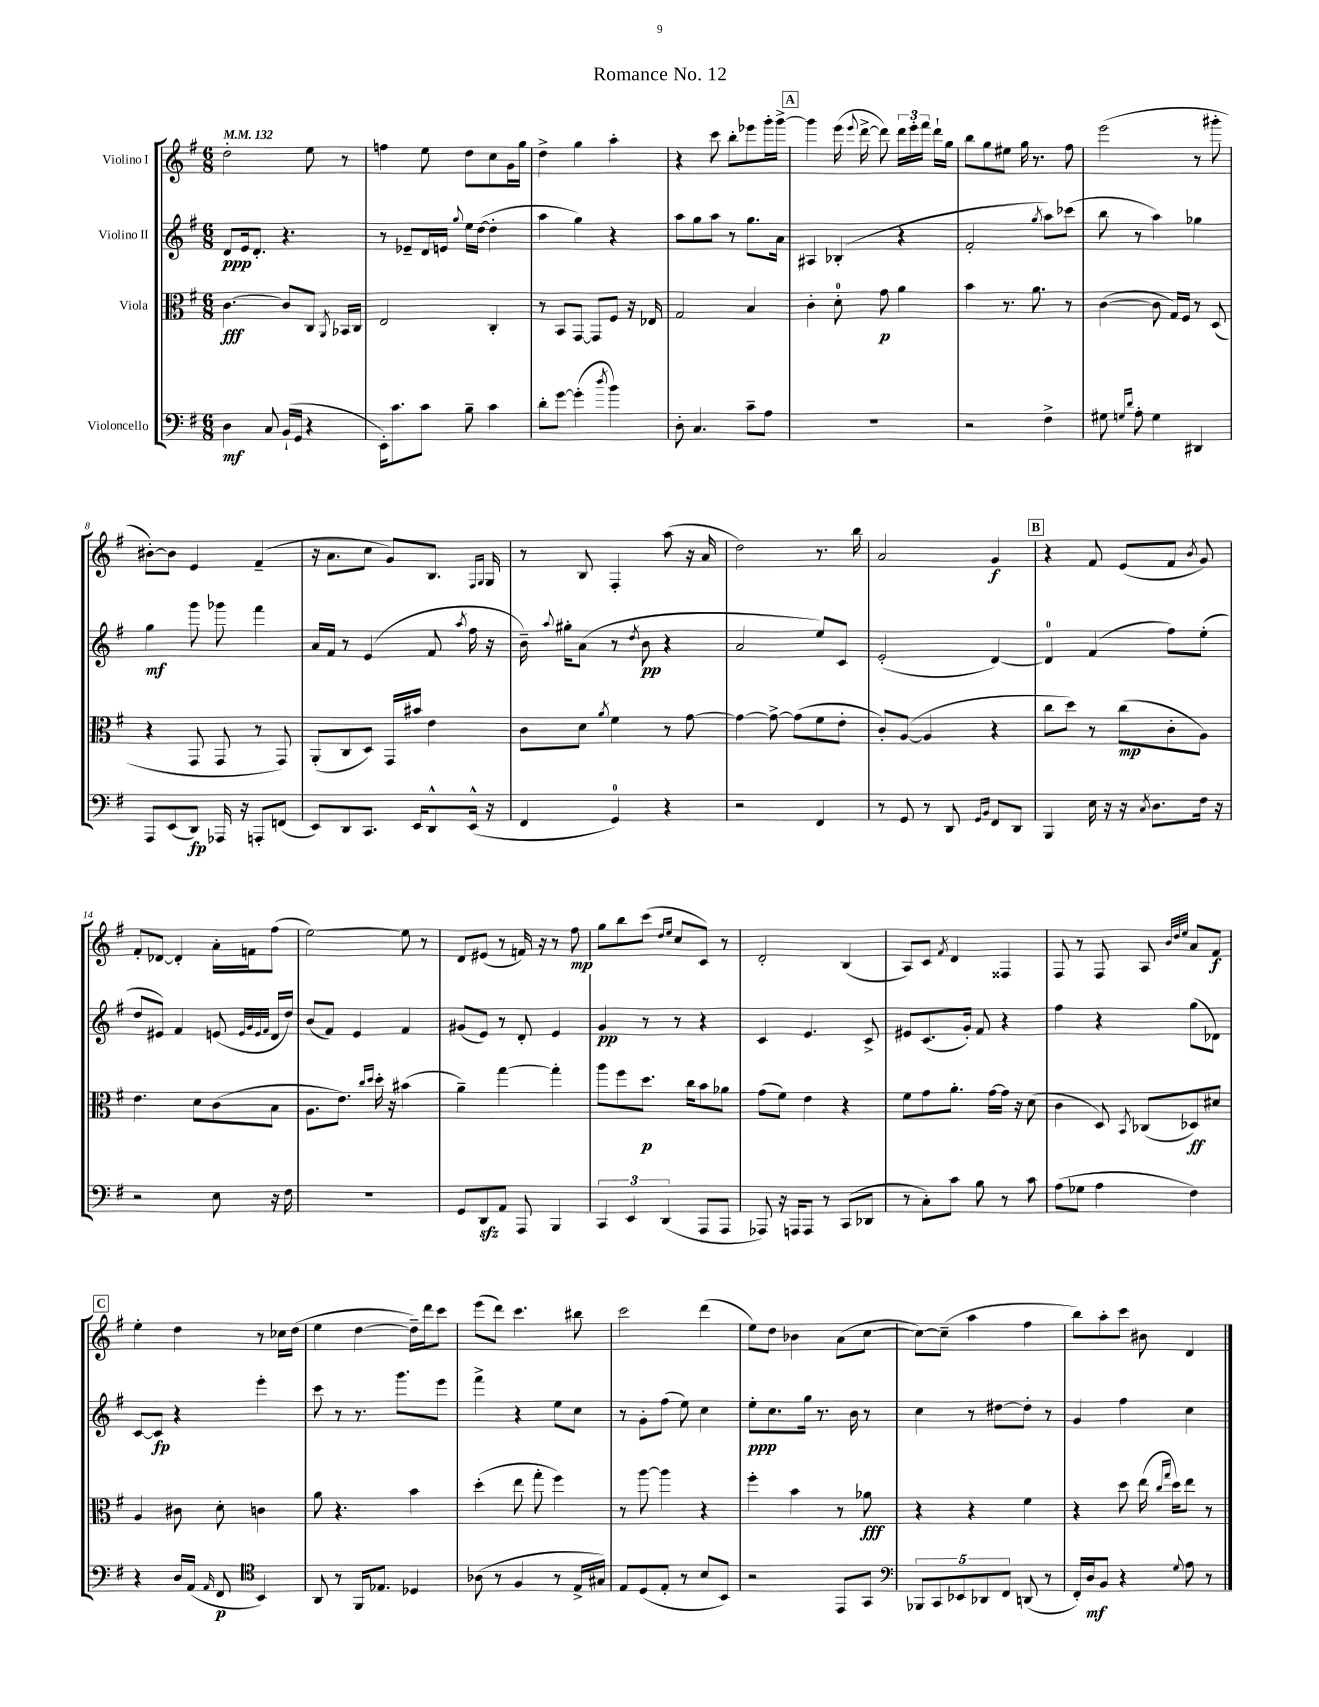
\header { title = "Romance No. 12" }
<<
\new StaffGroup <<
\new Staff = "s0" \with { instrumentName = "Violino I" } {
    \clef treble \key g \major \numericTimeSignature \time 6/8 \tempo 4 = 132
    \autoBeamOff d''2-. e''8 r8 |
    f''4 e''8 d''8[ c''8 g'16 g''16] |
    d''4-> g''4 a''4-. |
    r4 c'''8 b''8[-. ees'''8 g'''16-. g'''16]~-> |
    \mark \markup { \box "A" } g'''4 e'''16( \appoggiatura { e'''8 } d'''16~-> d'''8) \tuplet 3/2 { d'''16[ e'''16-. fis'''16] } d'''16[-! g''16] |
    b''8[ g''8 eis''8] g''16 r8. fis''8 |
    e'''2( r8 gis'''8-. |
    bis'8[~-.) bis'8] e'4 fis'4--( |
    r16 a'8.[ c''8] g'8[) b8.] \grace { fis16[ g16] } g16 |
    r8 b8 fis4-. a''8( r16 a'16 |
    d''2) r8. b''16 |
    a'2 g'4\f |
    \mark \markup { \box "B" } r4 fis'8 e'8[( fis'8] \acciaccatura { b'8 } g'8) |
    fis'8[-. des'8]~ des'4-. a'16[-. f'16 fis''8]( |
    e''2~) e''8 r8 |
    d'8[ eis'8]( r8 f'16) r16 r8 fis''8\mp |
    g''8[ b''8 c'''8]( \grace { d''16[ e''16] } c''8[ c'8]) r8 |
    d'2-. b4( |
    a8[) c'8] \acciaccatura { fis'8 } d'4 fisis4 |
    fis8 r8 fis8 a8 \grace { b'32[ d''32 e''32] } a'8[ fis'8]\f |
    \mark \markup { \box "C" } e''4-. d''4 r8 ces''16[ d''16]( |
    e''4 d''4~ d''16[--) d'''16 c'''8] |
    e'''8[( d'''8]) c'''4. bis''8 |
    c'''2 d'''4( |
    e''8[) d''8] bes'4 a'8[( c''8]~ |
    c''8[~) c''8]--( a''4 fis''4 |
    b''8[) a''8-. c'''8] bis'8 d'4 \bar "|." |
}
\new Staff = "s1" \with { instrumentName = "Violino II" } {
    \clef treble \key g \major \numericTimeSignature \time 6/8
    \autoBeamOff d'8[\ppp e'16 d'8.]-. r4. |
    r8 ees'8[-- d'16 e'16] \appoggiatura { g''8 } e''16[ d''16]~( d''4-. |
    a''4 g''4) r4 |
    a''8[ g''8 a''8] r8 g''8.[ a'16] |
    \mark \markup { \box "A" } ais4 bes4-.( r4 |
    fis'2-. \acciaccatura { g''8 } a''8[) ces'''8]( |
    b''8 r8 a''4) ges''4 |
    g''4\mf g'''8 ges'''8 fis'''4 |
    a'16[ fis'16] r8 e'4( fis'8 \acciaccatura { a''8 } fis''16 r16 |
    b'16--) \appoggiatura { a''8 } gis''16[-. a'8]( r8 \acciaccatura { d''8 } b'8\pp r4 |
    a'2 e''8[) c'8] |
    e'2-.( d'4~) |
    \mark \markup { \box "B" } d'4-0 fis'4( fis''8[) e''8]-.( |
    d''8[ eis'8]) fis'4 e'8( \grace { e'32[ g'32 e'32 fis'32] } d'16[ d''16]) |
    b'8[( fis'8]) e'4 fis'4 |
    gis'8[( e'8]) r8 d'8-. e'4 |
    g'4\pp r8 r8 r4 |
    c'4 e'4. c'8-> |
    eis'8[ c'8.( g'16]-.) fis'8 r4 |
    fis''4 r4 g''8[( des'8]) |
    \mark \markup { \box "C" } c'8[~ c'8]\fp r4 e'''4-. |
    c'''8 r8 r8. g'''8.[ e'''8] |
    fis'''4-> r4 e''8[ c''8] |
    r8 g'8[-. fis''8]( e''8) c''4 |
    e''8[-.\ppp c''8. g''16] r8. b'16 r8 |
    c''4 r8 dis''8[~ dis''8]-. r8 |
    g'4 fis''4 c''4 \bar "|." |
}
\new Staff = "s2" \with { instrumentName = "Viola" } {
    \clef alto \key g \major \numericTimeSignature \time 6/8
    \autoBeamOff c'4.~\fff c'8[ c8] \acciaccatura { a,8 } bes,16[ c16] |
    e2 c4-. |
    r8 b,8[ g,8]~ g,8[ fis8] r16 ees16 |
    g2 b4 |
    \mark \markup { \box "A" } c'4-. d'8-0-. g'8\p a'4 |
    b'4 r8. a'8. r8 |
    c'4~( c'8 g16[) fis16] r8 d8( |
    r4 g,8 g,8 r8 g,8) |
    a,8[-.( c8 d8]) g,16[ bis'16] e'4 |
    c'8[ d'8] \acciaccatura { a'8 } fis'4 r8 g'8~ |
    g'4~ g'8~-> g'8[( fis'8 e'8]-. |
    c'8[-.) a8]~( a4 r4 |
    \mark \markup { \box "B" } c''8[ d''8]) r8 c''8[\mp( c'8-. a8]) |
    e'4. d'8[ c'8( b8] |
    a8.[ e'8.]) \grace { c''16[ d''16] } d''16-. r16 bis'4( |
    a'4--) g''4~ g''4-. |
    a''8[ fis''8 d''8.]\p c''16[ b'8 aes'8] |
    g'8[( fis'8]) e'4 r4 |
    fis'8[ g'8 a'8.]-. g'16[~ g'16] r16 d'8( |
    c'4 d8) \acciaccatura { b,8 } ces8[( des8\ff) dis'8] |
    \mark \markup { \box "C" } a4 cis'8 d'8-. c'4 |
    a'8 r4. b'4 |
    d''4-.( e''8 g''8-. fis''4) |
    r8 a''8~ a''4 r4 |
    fis''4-. b'4 r8 aes'8\fff |
    r4 r4 fis'4 |
    r4 d''8 e''16( \grace { c''16[ g''16] } d''16[) e''8] r8 \bar "|." |
}
\new Staff = "s3" \with { instrumentName = "Violoncello" } {
    \clef bass \key g \major \numericTimeSignature \time 6/8
    \autoBeamOff d4\mf c8 b,16[-!( g,16] r4 |
    e,16[-.) c'8. c'8] b8-- c'4 |
    d'8[-. g'8]~ g'4-.( \acciaccatura { d''8 } b'4) |
    d8-. c4. c'8[-- a8] |
    \mark \markup { \box "A" } R2. |
    r2 fis4-> |
    gis8 \grace { g16[ d'16] } a8-. g4 dis,4 |
    a,,8[ e,8( d,8]\fp) aes,,16 r16 a,,8[-. f,8]( |
    e,8[) d,8 c,8.] e,16[ d,8-^ e,16]-^( r16 |
    fis,4 g,4-0) r4 |
    r2 fis,4 |
    r8 g,8 r8 d,8 \grace { g,16[ b,16] } fis,8[ d,8] |
    \mark \markup { \box "B" } b,,4 e16 r16 r16 \acciaccatura { c8 } d8.[ fis16] r16 |
    r2 e8 r16 fis16 |
    R2. |
    g,8[ d,8\sfz a,8] a,,8 b,,4 |
    \tuplet 3/2 { c,4 e,4 d,4( } a,,8[ a,,8] |
    aes,,8) r16 a,,16[ a,,8] r8 c,8[( des,8] |
    r8 c8[-.) c'8] b8 r8 c'8 |
    a8[( ges8] a4 fis4) |
    \mark \markup { \box "C" } r4 d16[ a,16]( \grace { a,16 } fis,8\p \clef tenor b,4) |
    a,8 r8 fis,16[ ees8.] des4 |
    aes8( r8 fis4 r8 e16[-> gis16]) |
    e8[ d8( e8]-. r8 b8[ b,8]) |
    r2 e,8[ g,8] |
    \clef bass \tuplet 5/4 { bes,,8[ c,8 ees,8 des,8 fis,8] } d,8( r8 |
    fis,16[-.) d16\mf b,8] r4 \appoggiatura { g8 } a8 r8 \bar "|." |
}
>>
>>
